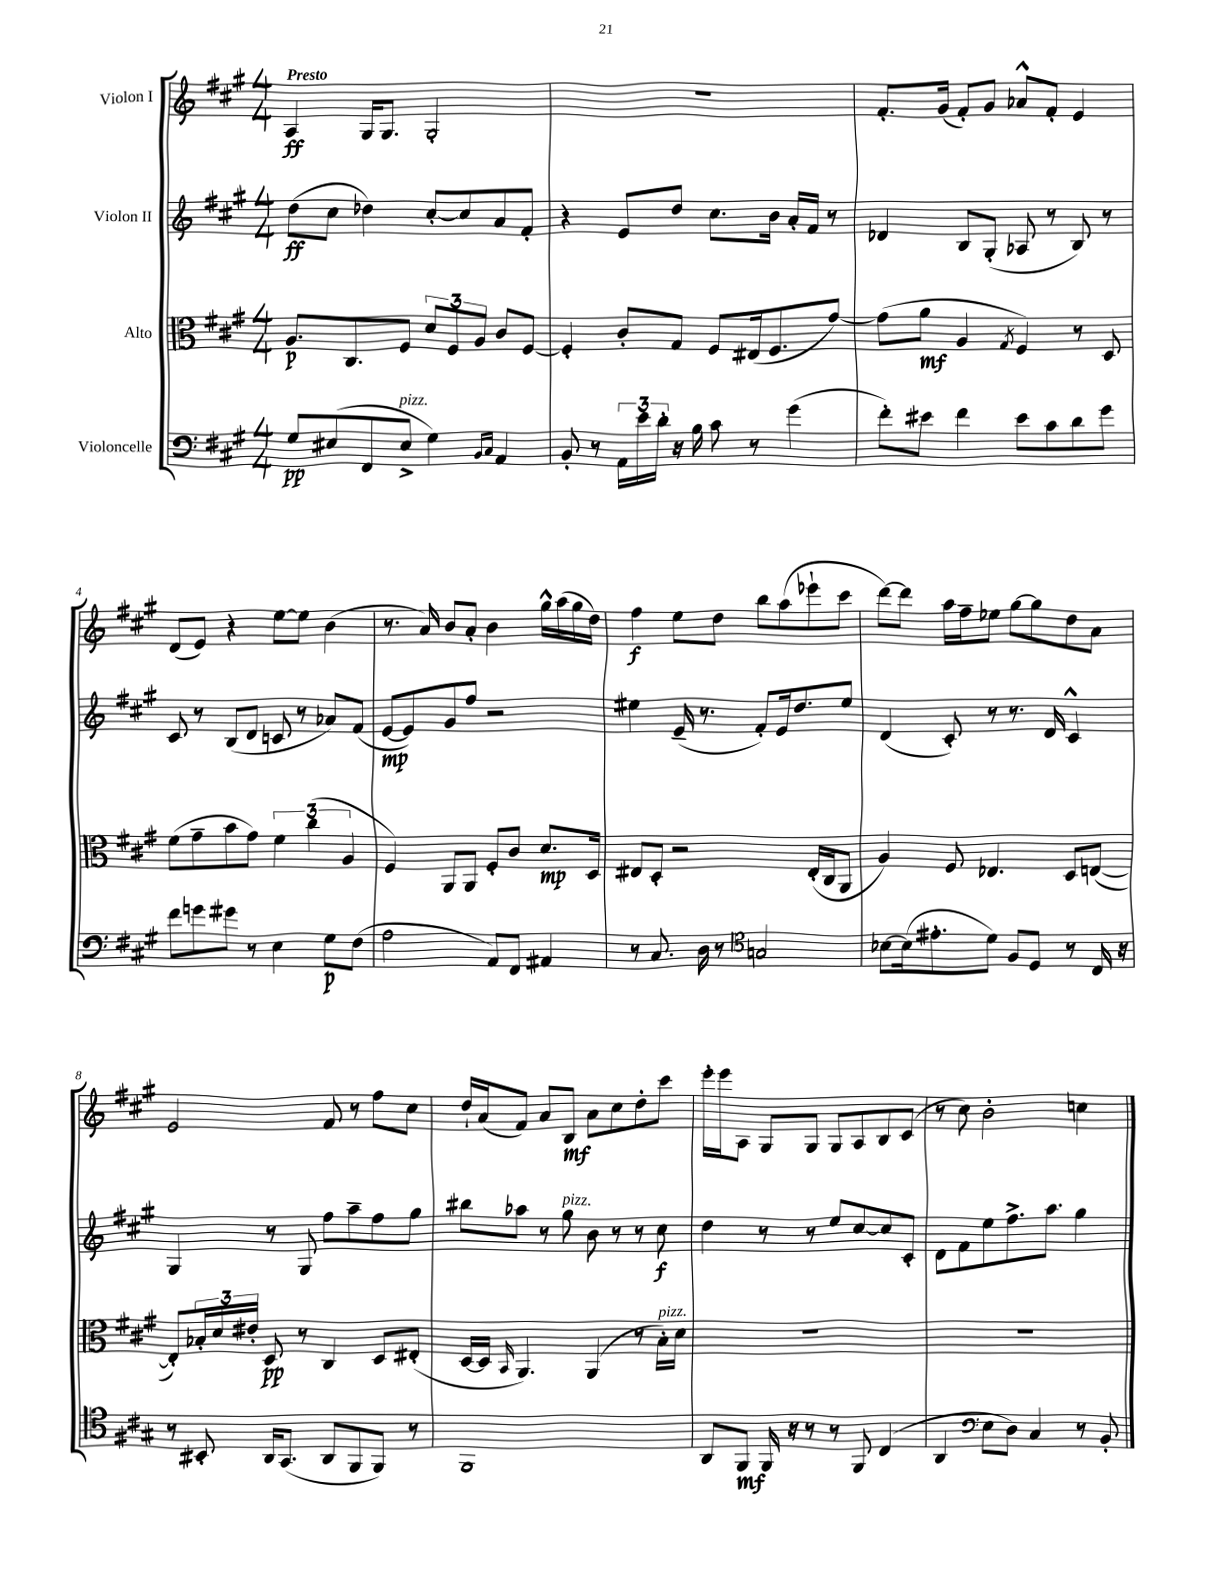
<<
\new StaffGroup <<
\new Staff = "s0" \with { instrumentName = "Violon I" } {
    \clef treble \key a \major \numericTimeSignature \time 4/4 \tempo "Presto"
    a4\ff gis16 gis8. gis2-. |
    R1 |
    fis'8.-. gis'16( fis'8-.) gis'8 aes'8-^ fis'8-. e'4 |
    d'8( e'8) r4 e''8~ e''8 b'4( |
    r8. a'16) b'8 a'8-. b'4 gis''16-^ a''16( gis''16 d''16) |
    fis''4\f e''8 d''8 b''8 a''8( ees'''8-! cis'''8 |
    d'''8~) d'''8 a''16 fis''16-- ees''8 gis''8~ gis''8 d''8 a'8 |
    e'2 fis'8 r8 fis''8 cis''8 |
    d''16-! a'16( fis'8) a'8 b8\mf a'8 cis''8 d''8-. cis'''8 |
    e'''16-. e'''16 a8 gis8 gis8 gis8 a8 b8 cis'8( |
    r8 cis''8) b'2-. c''4 \bar "|." |
}
\new Staff = "s1" \with { instrumentName = "Violon II" } {
    \clef treble \key a \major \numericTimeSignature \time 4/4
    d''8\ff( cis''8 des''4) cis''8~-. cis''8 a'8 fis'8-. |
    r4 e'8 d''8 cis''8. b'16 a'16-. fis'16 r8 |
    des'4 b8 gis8-.( aes8 r8 b8) r8 |
    cis'8 r8 b8( d'8 c'8 r8 aes'8) fis'8( |
    e'8~\mp e'8) gis'8 fis''8 r2 |
    eis''4 e'16--( r8. fis'8-.) e'16 d''8. eis''8 |
    d'4( cis'8-.) r8 r8. d'16 cis'4-^ |
    gis4 r8 gis8 fis''8 a''8-- fis''8 gis''8 |
    bis''8 aes''8 r8 gis''8^\markup { \italic "pizz." } b'8 r8 r8 cis''8\f |
    d''4 r8 r8 e''8 cis''8~ cis''8 cis'8-. |
    d'8 fis'8 e''8 fis''8.-> a''8. gis''4 \bar "|." |
}
\new Staff = "s2" \with { instrumentName = "Alto" } {
    \clef alto \key a \major \numericTimeSignature \time 4/4
    a8.\p cis8. fis8 \tuplet 3/2 { d'8 fis8 a8 } cis'8 fis8~ |
    fis4-. cis'8-. gis8 fis8 eis16( fis8. gis'8~) |
    gis'8( a'8\mf a4 \acciaccatura { gis8 } fis4) r8 d8 |
    fis'8( gis'8-- b'8 gis'8) \tuplet 3/2 { fis'4 cis''4( a4 } |
    fis4) a,8 a,8 fis8-. cis'8 d'8.\mp d16 |
    eis8 d8-. r2 eis16-.( cis16 a,8 |
    a4) fis8 ees4. d8 e8~( |
    e8-.) \tuplet 3/2 { bes16-. d'16 eis'16-. } d8\pp r8 cis4 d8 eis8-.( |
    d16~ d16 \grace { b,16 } a,4.) a,4( r8 b16-.^\markup { \italic "pizz." }) d'16 |
    R1 |
    R1 \bar "|." |
}
\new Staff = "s3" \with { instrumentName = "Violoncelle" } {
    \clef bass \key a \major \numericTimeSignature \time 4/4
    gis8\pp eis8( fis,8 eis8->^\markup { \italic "pizz." } gis4) \grace { b,16 cis16 } a,4 |
    b,8-. r8 \tuplet 3/2 { a,16 e'16 d'16-. } r16 b16 cis'8 r8 gis'4( |
    fis'8-.) eis'8 fis'4 eis'8 cis'8 d'8 gis'8 |
    fis'8 g'8 gis'8 r8 e4 gis8\p fis8( |
    a2 a,8) fis,8 ais,4 |
    r8 cis8. d16 r8 \clef tenor g2 |
    bes8~ bes16( eis'8.-. d'8) fis8 d8 r8 cis16 r16 |
    r8 bis,8-. a,16 gis,8.( a,8 fis,8 fis,8) r8 |
    fis,1 |
    a,8 fis,8\mf fis,16 r16 r8 r8 fis,8 cis4( |
    a,4 \clef bass e8 d8) cis4 r8 b,8-. \bar "|." |
}
>>
>>
